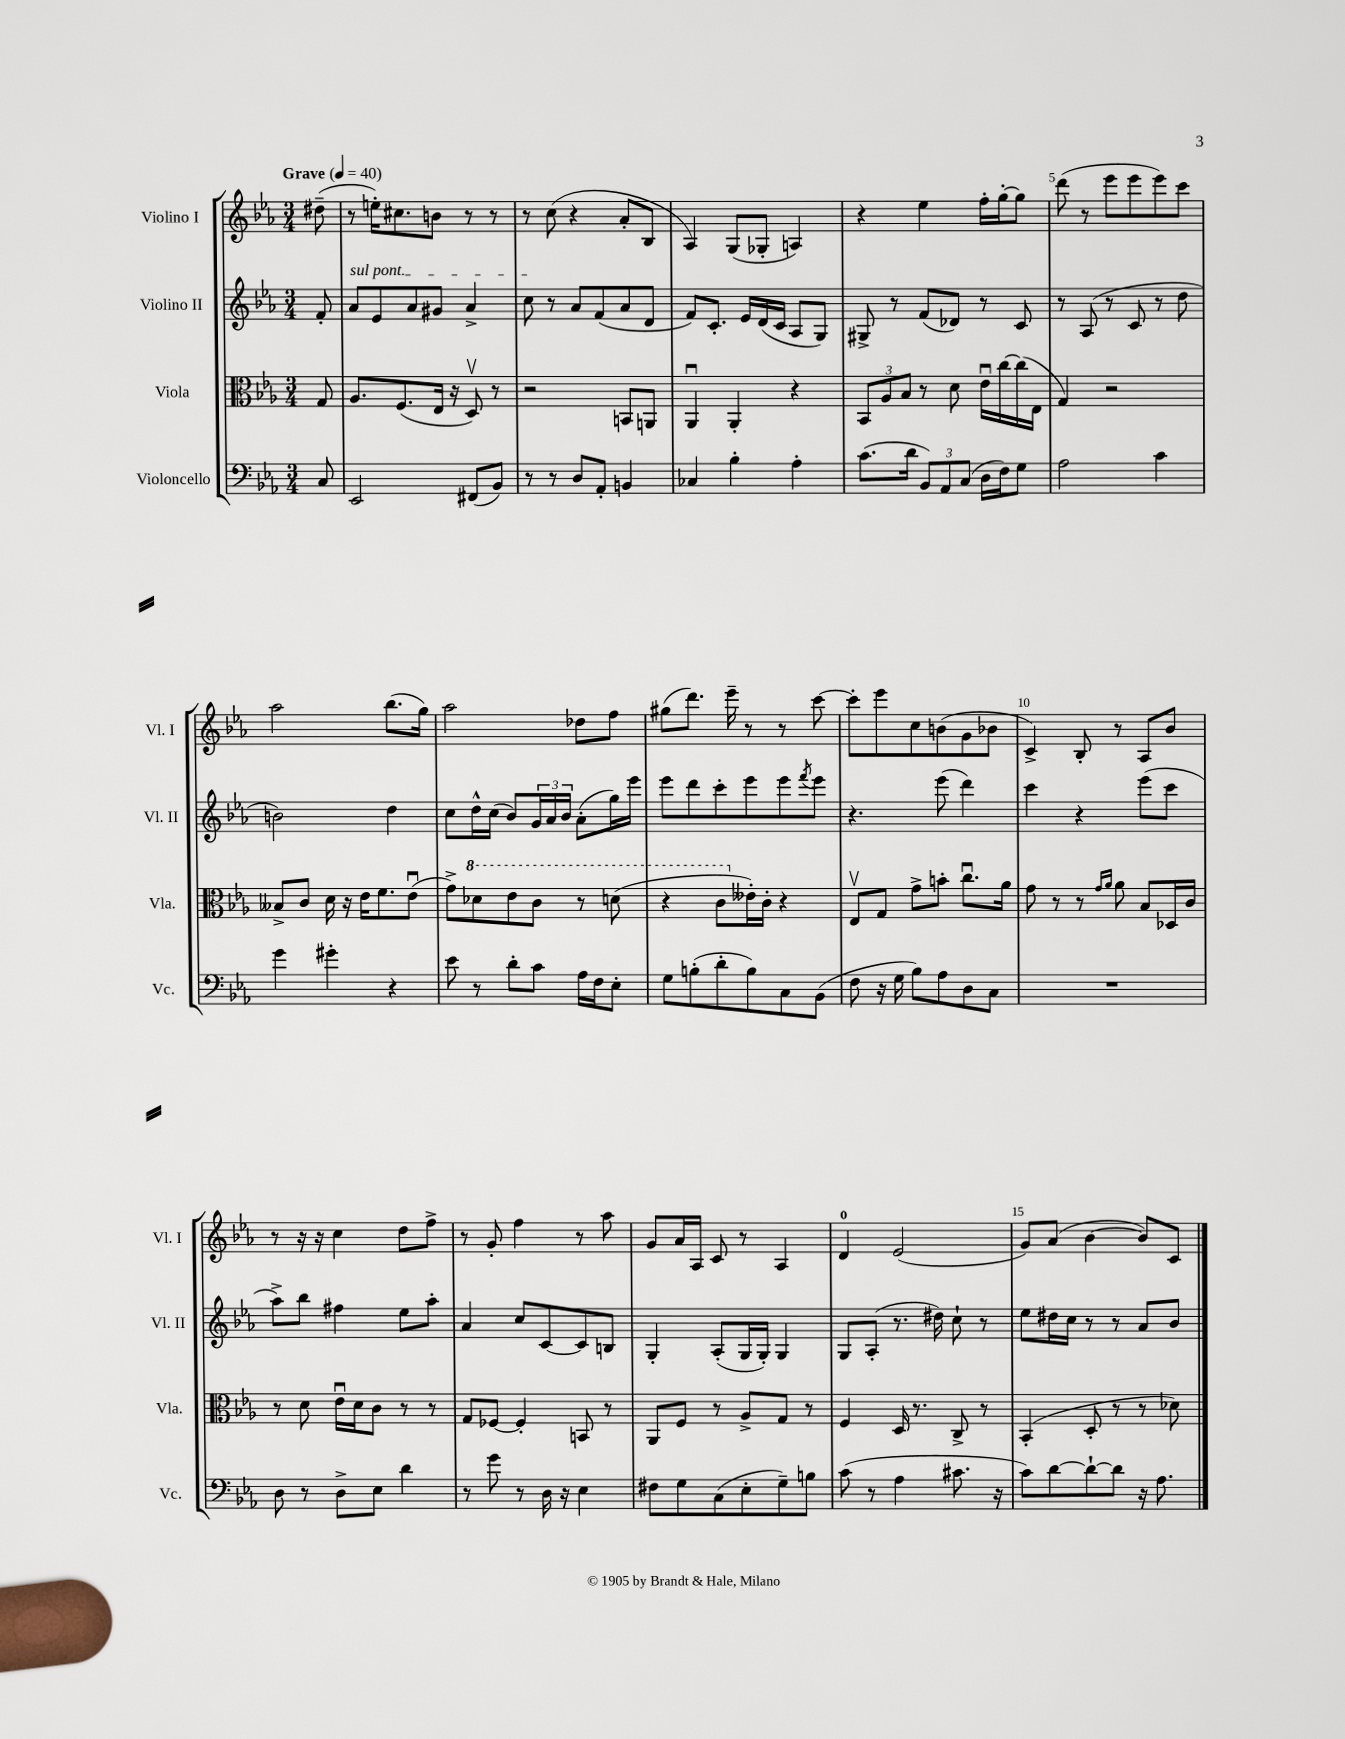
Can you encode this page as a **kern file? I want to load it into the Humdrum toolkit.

**kern	**kern	**kern	**kern
*staff4	*staff3	*staff2	*staff1
*clefF4	*clefC3	*clefG2	*clefG2
*k[b-e-a-]	*k[b-e-a-]	*k[b-e-a-]	*k[b-e-a-]
*M3/4	*M3/4	*M3/4	*M3/4
*MM40	*MM40	*MM40	*MM40
8C/	8G/	8f'/	(8dd#~\
=	=	=	=
2EE-/	8.A-/L	8a-/L	8r
.	.	8e-/	16ee'\LK)
.	(8.F/	.	8.cc#\
.	.	8a-/	.
.	16E-/Jk	8g#/J	8b\J
.	16r	.	.
(8FF#/L	8Dv/)	4a-^/	8r
8BB-/J)	8r	.	8r
=	=	=	=
8r	2r	8cc\	8r
8r	.	8r	(8cc\
8D/L	.	8a-/L	4r
8AA-'/J	.	(8f/	.
4BB/	8BB/L	8a-/	8a-'/L
.	8AA/J	8d/J	8B-/J
=	=	=	=
4C-/	4AA-u/	8f/L)	4A-/)
.	.	8.c'/J	.
4B-'\	4AA-'/	.	(8G/L
.	.	16e-/LL	.
.	.	(16d/	8G-'/J
.	.	16c/JJ	.
4A-'\	4r	8A-/L	4A/)
.	.	8G/J)	.
=	=	=	=
(8.c\L	12BB-/L	8G#^/	4r
.	12A-/	.	.
.	.	8r	.
.	12B-/J	.	.
16d\Jk	.	.	.
12BB-/L)	8r	(8f/L	4ee-\
12AA-/	.	.	.
.	8d\	8d-/J)	.
(12C/J	.	.	.
16D\LL	16e-u\LL	8r	16ff'\LL
16F\J)	[16cc\	.	[16gg'\J
8G\J	(16cc\]	8c/	8gg\]J
.	16E-\JJ	.	.
=	=	=	=
2A-\	4G/)	8r	(8ddd\
.	.	(8A-/	8r
.	2r	8r	8eee-\L
.	.	8c/	8eee-\
4c\	.	8r	8eee-\)
.	.	8dd\	8ccc\J
=	=	=	=
4g\	8B--^/L	2b\)	2aa-\
.	8c/J	.	.
4g#'\	16d\	.	.
.	16r	.	.
.	16e-\LK	.	.
.	8.f\	.	.
4r	.	4dd\	(8.bb-\L
.	(8e-u\J	.	.
.	.	.	16gg\Jk)
=	=	=	=
8e-\	8g^\L)	8cc\L	2aa-\
8r	8dd-\	16dd^^\L	.
.	.	(16cc\JJ	.
8d'\L	8ee-\	8b-/L)	.
8c\J	8cc\J	24g/L	.
.	.	24a-/	.
.	.	24b-/JJ	.
16A-\LL	8r	(8a-'\L	8dd-\L
16F\J	.	.	.
8E-'\J	(8dd\	16gg\L)	8ff\J
.	.	16eee-\JJ	.
=	=	=	=
8G\L	4r	8eee-\L	(8gg#\L
(8B'\	.	8ddd\	8.ddd\J)
8d'\	8cc\L	8ccc'\	.
.	.	.	16eee-~\
8B\)	16e--'\L)	8eee-\	8r
.	16c'\JJ	.	.
8C\	4r	8eee-\	8r
.	.	8qfff/	.
(8BB-\J	.	8eee-\J	[8ccc\
=	=	=	=
8F\	8E-v/L	4.r	8ccc'\]L
16r	8G/J	.	8eee-\
16G\	.	.	.
8B-\L)	8g^\L	.	8cc\
8A-\	8b'\J	(8eee-\	(8b\
8D\	8.ccu\L	4ddd\)	8g\
8C\J	.	.	8b-\J
.	16a-\Jk	.	.
=	=	=	=
2.r	8g\	4ccc\	4c^/)
.	8r	.	.
.	8r	4r	8B-'/
.	16qqg/LL	.	.
.	16qqa-/JJ	.	.
.	8a-\	.	8r
.	8B-/L	(8eee-\L	8A-/L
.	16D-/L	8ccc\J	8b-/J
.	16c/JJ	.	.
=	=	=	=
8D\	8r	8aa-^\L)	8r
8r	8d\	8bb-\J	16r
.	.	.	16r
8D^\L	16e-u\LL	4ff#\	4cc\
.	16d\J	.	.
8E-\J	8c\J	.	.
4d\	8r	8ee-\L	8dd\L
.	8r	8aa-'\J	8ff^\J
=	=	=	=
8r	8G/L	4a-/	8r
8g\	[8F-/J	.	8g'/
8r	4F-'/]	8cc/L	4ff\
16D\	.	[8c/	.
16r	.	.	.
4E-\	8BB/	8c/]	8r
.	8r	8B/J	8aa-\
=	=	=	=
8F#\L	8AA-/L	4G'/	8g/L
8G\	8F/J	.	16a-/L
.	.	.	16A-/JJ
(8C\	8r	(8A-'/L	8c/
8E-'\	8A-^/L	16G/L	8r
.	.	16G'/JJ)	.
8G~\)	8G/J	4G/	4A-/
8B\J	8r	.	.
=	=	=	=
(8c\	4F/	8G/L	4d/
8r	.	(8A-'/J	.
4A-\	16D/	8.r	(2e-/
.	8.r	.	.
.	.	16dd#\)	.
8.c#\	8C^/	8cc`\	.
.	8r	8r	.
16r	.	.	.
=	=	=	=
8c\L)	(4BB-'/	8ee-\L	8g/L)
[8d\	.	16dd#\L	(8a-/J
.	.	16cc\JJ	.
8d`\_	8D'/	8r	[4b-\
8d\]J	8r	8r	.
16r	8r	8a-/L	8b-/]L)
8.A-\	.	.	.
.	8d-\)	8b-/J	8c/J
==	==	==	==
*-	*-	*-	*-
